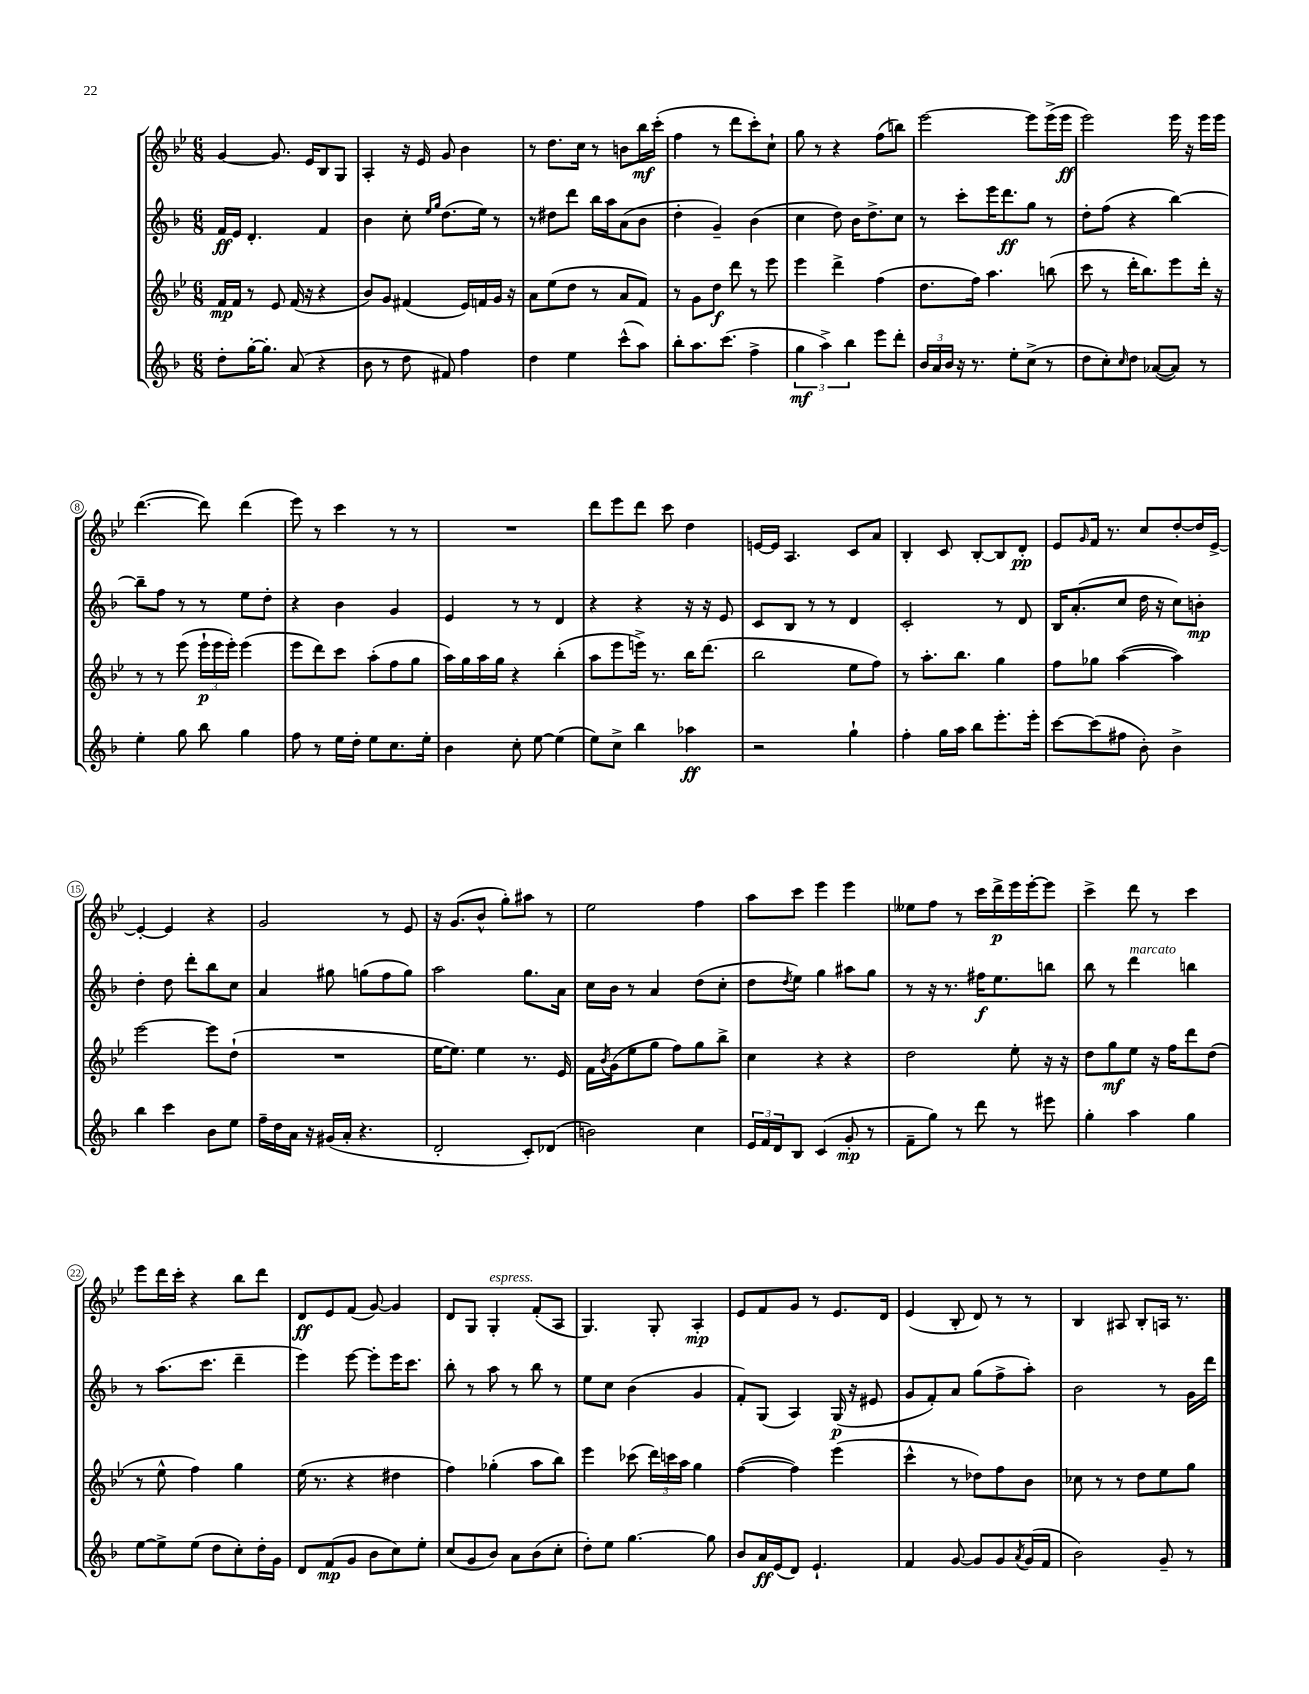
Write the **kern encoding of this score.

**kern	**kern	**kern	**kern
*staff4	*staff3	*staff2	*staff1
*clefG2	*clefG2	*clefG2	*clefG2
*k[b-]	*k[b-e-]	*k[b-]	*k[b-e-]
*M6/8	*M6/8	*M6/8	*M6/8
8dd'	16f	16f	[4g
.	16f	16e	.
[16gg'	8r	4.d'	.
8.gg']	.	.	.
.	8e-	.	8.g]
(8a	(16f	.	.
.	16r	.	16e-
4r	4r	4f	8B-
.	.	.	8G
=	=	=	=
8b-	8b-)	4b-	4A'
8r	8g	.	.
8dd	(4f#	8cc'	16r
.	.	.	16e-
.	.	16qqee	.
.	.	16qqgg	.
8f#)	.	(8.dd	8g
4ff	16e-)	.	4b-
.	16f	16ee)	.
.	16g	8r	.
.	16r	.	.
=	=	=	=
4dd	8a	8r	8r
.	(8ee-	8dd#	8.dd
4ee	8dd	8ddd	.
.	.	.	16cc
.	8r	16bb-	8r
.	.	16aa	.
(8ccc^^	8a	(8a	8b
8aa)	8f)	8b-	16bb-
.	.	.	(16ccc'
=	=	=	=
8bb-'	8r	4dd'	4ff
8.aa	8g	.	.
.	8dd	4g~)	8r
(8.ccc	.	.	.
.	8ddd	.	8ddd
4ff^	8r	(4b-	8ccc')
.	8eee-	.	8cc`
=	=	=	=
6gg	4eee-	4cc	8gg
.	.	.	8r
6aa^)	.	.	.
.	4ddd^	8dd)	4r
6bb-	.	.	.
.	.	16b-	.
.	.	8.dd^	.
8eee	(4ff	.	(8ff
8ddd'	.	8cc	8bb)
=	=	=	=
24b-	8.dd	8r	[2eee-
24a	.	.	.
24b-	.	.	.
16r	.	8ccc'	.
8.r	16ff)	.	.
.	4.aa	16eee	.
.	.	8.ddd	.
8ee'	.	.	.
(8cc^	.	8gg	8eee-]
8r	(8bb	8r	(16eee-^
.	.	.	16eee-
=	=	=	=
8dd	8ccc	8dd'	2eee-)
8cc')	8r	(8ff	.
16qqcc	.	.	.
8dd	16ddd'	4r	.
.	8.bb-)	.	.
([8a-	.	.	.
8a-])	8eee-	[4bb-)	16eee-
.	.	.	16r
8r	16ddd'	.	16eee-
.	16r	.	16eee-
=	=	=	=
4ee'	8r	8bb-~]	([4.ddd
.	8r	8ff	.
8gg	(8eee-	8r	.
8bb-	24eee-`	8r	8ddd])
.	24eee-	.	.
.	24eee-')	.	.
4gg	(4eee-	8ee	(4ddd
.	.	8dd'	.
=	=	=	=
8ff	8eee-	4r	8eee-)
8r	8ddd)	.	8r
16ee	8ccc	4b-	4ccc
16dd'	.	.	.
8ee	(8aa'	.	.
8.cc	8ff	4g	8r
.	8gg	.	8r
16ee'	.	.	.
=	=	=	=
4b-	16aa)	4e	2.r
.	16gg	.	.
.	16aa	.	.
.	16gg	.	.
8cc'	4r	8r	.
[8ee	.	8r	.
(4ee]	(4bb-'	4d	.
=	=	=	=
8ee)	8aa	4r	8ddd
8cc^	8eee-	.	8eee-
4bb-	16eee^)	4r	8ddd
.	8.r	.	.
.	.	.	8ccc
4aa-	16bb-	16r	4dd
.	(8.ddd	16r	.
.	.	8e	.
=	=	=	=
2r	2bb-	8c	[16e
.	.	.	16e]
.	.	8B-	4.A
.	.	8r	.
.	.	8r	.
4gg`	8ee-	4d	8c
.	8ff)	.	8a
=	=	=	=
4ff'	8r	2c'	4B-'
.	8.aa'	.	.
16gg	.	.	8c
16aa	8.bb-	.	.
8bb-	.	.	[8B-'
8.eee'	4gg	8r	8B-]
.	.	8d	8d'
16eee'	.	.	.
=	=	=	=
[8ccc	8ff	16B-	8e-
.	.	(8.a'	.
.	.	.	16qqg
(8ccc]	8gg-	.	16f
.	.	.	8.r
8ff#	([4aa	8cc	.
8b-')	.	16dd	8cc
.	.	16r	.
4b-^	4aa])	8cc)	[8dd'
.	.	8b'	16dd]
.	.	.	[16e-^
=	=	=	=
4bb-	[2eee-	4dd'	4e-'_
4ccc	.	8dd	4e-]
.	.	8ddd'	.
8b-	8eee-]	8bb-	4r
8ee	(8dd`	8cc	.
=	=	=	=
16ff~	2.r	4a	2g
16dd	.	.	.
16a	.	.	.
16r	.	.	.
(16g#	.	8gg#	.
16a'	.	.	.
4.r	.	(8gg	.
.	.	8ff	8r
.	.	8gg)	8e-
=	=	=	=
2d'	[16ee-	2aa	16r
.	8.ee-])	.	(8.g
.	4ee-	.	8b-^^
.	.	.	8gg')
8c')	8.r	8.gg	8aa#
(8d-	.	.	8r
.	16e-	16a	.
=	=	=	=
2b)	16f	16cc	2ee-
.	8qb-	.	.
.	(16g	16b-	.
.	8ee-	8r	.
.	8gg	4a	.
.	8ff)	.	.
4cc	8gg	(8dd	4ff
.	8bb-^	8cc'	.
=	=	=	=
24e	4cc	8dd	8aa
24f	.	.	.
24d	.	.	.
.	.	8qdd	.
8B-	.	8ee)	8ccc
(4c	4r	4gg	4eee-
8g'	4r	8aa#	4eee-
8r	.	8gg	.
=	=	=	=
8f~	2dd	8r	8ee--
8gg)	.	16r	8ff
.	.	8.r	.
8r	.	.	8r
8ddd	.	16ff#	16ccc
.	.	8.ee	16ddd^
8r	8ee-'	.	16eee-
.	.	.	[16eee-'
8eee#	16r	8bb	8eee-]
.	16r	.	.
=	=	=	=
4gg'	8dd	8bb-	4ccc^
.	8gg	8r	.
4aa	8ee-	4ddd	8ddd
.	16r	.	8r
.	16ff	.	.
4gg	8ddd	4bb	4ccc
.	(8dd	.	.
=	=	=	=
[8ee	8r	8r	8eee-
8ee^]	8ee-^^	(8.aa	16ddd
.	.	.	16ccc'
(8ee	4ff)	.	4r
.	.	8.ccc	.
8dd	.	.	.
8cc')	4gg	4ddd~	8bb-
16dd'	.	.	8ddd
16g	.	.	.
=	=	=	=
8d	(16ee-	4eee)	8d
.	8.r	.	.
(8f	.	.	8e-
8g	4r	[8eee	(8f
8b-	.	8eee']	[8g)
8cc)	4dd#	16eee	4g]
.	.	8.ccc	.
8ee'	.	.	.
=	=	=	=
(8cc	4ff)	8bb-'	8d
8g	.	8r	8G
8b-)	(4gg-'	8aa	4G'
8a	.	8r	.
(8b-	8aa	8bb-	(8f'
8cc'	8bb-)	8r	8A
=	=	=	=
8dd')	4eee-	8ee	4.G)
8ee	.	8cc	.
[4.gg	(8ccc-	(4b-	.
.	24ddd)	.	8G'
.	24ccc	.	.
.	24aa	.	.
.	4gg	4g	4A'
8gg]	.	.	.
=	=	=	=
8b-	([4ff	8f')	8e-
16a	.	(8G	8f
(16e	.	.	.
8d)	4ff])	4A)	8g
4.e`	.	.	8r
.	(4eee-	(16G	8.e-
.	.	16r	.
.	.	8e#	.
.	.	.	16d
=	=	=	=
4f	4ccc^^	8g	(4e-
.	.	8f')	.
[8g	8r	8a	8B-'
8g]	8dd-)	(8gg	8d)
8g	8ff	8ff^	8r
8qa	.	.	.
(16g	8b-	8aa')	8r
16f	.	.	.
=	=	=	=
2b-)	8cc-	2b-	4B-
.	8r	.	.
.	8r	.	8A#
.	8dd	.	8B-'
8g~	8ee-	8r	16A
.	.	.	8.r
8r	8gg	16g	.
.	.	16ddd	.
==	==	==	==
*-	*-	*-	*-
